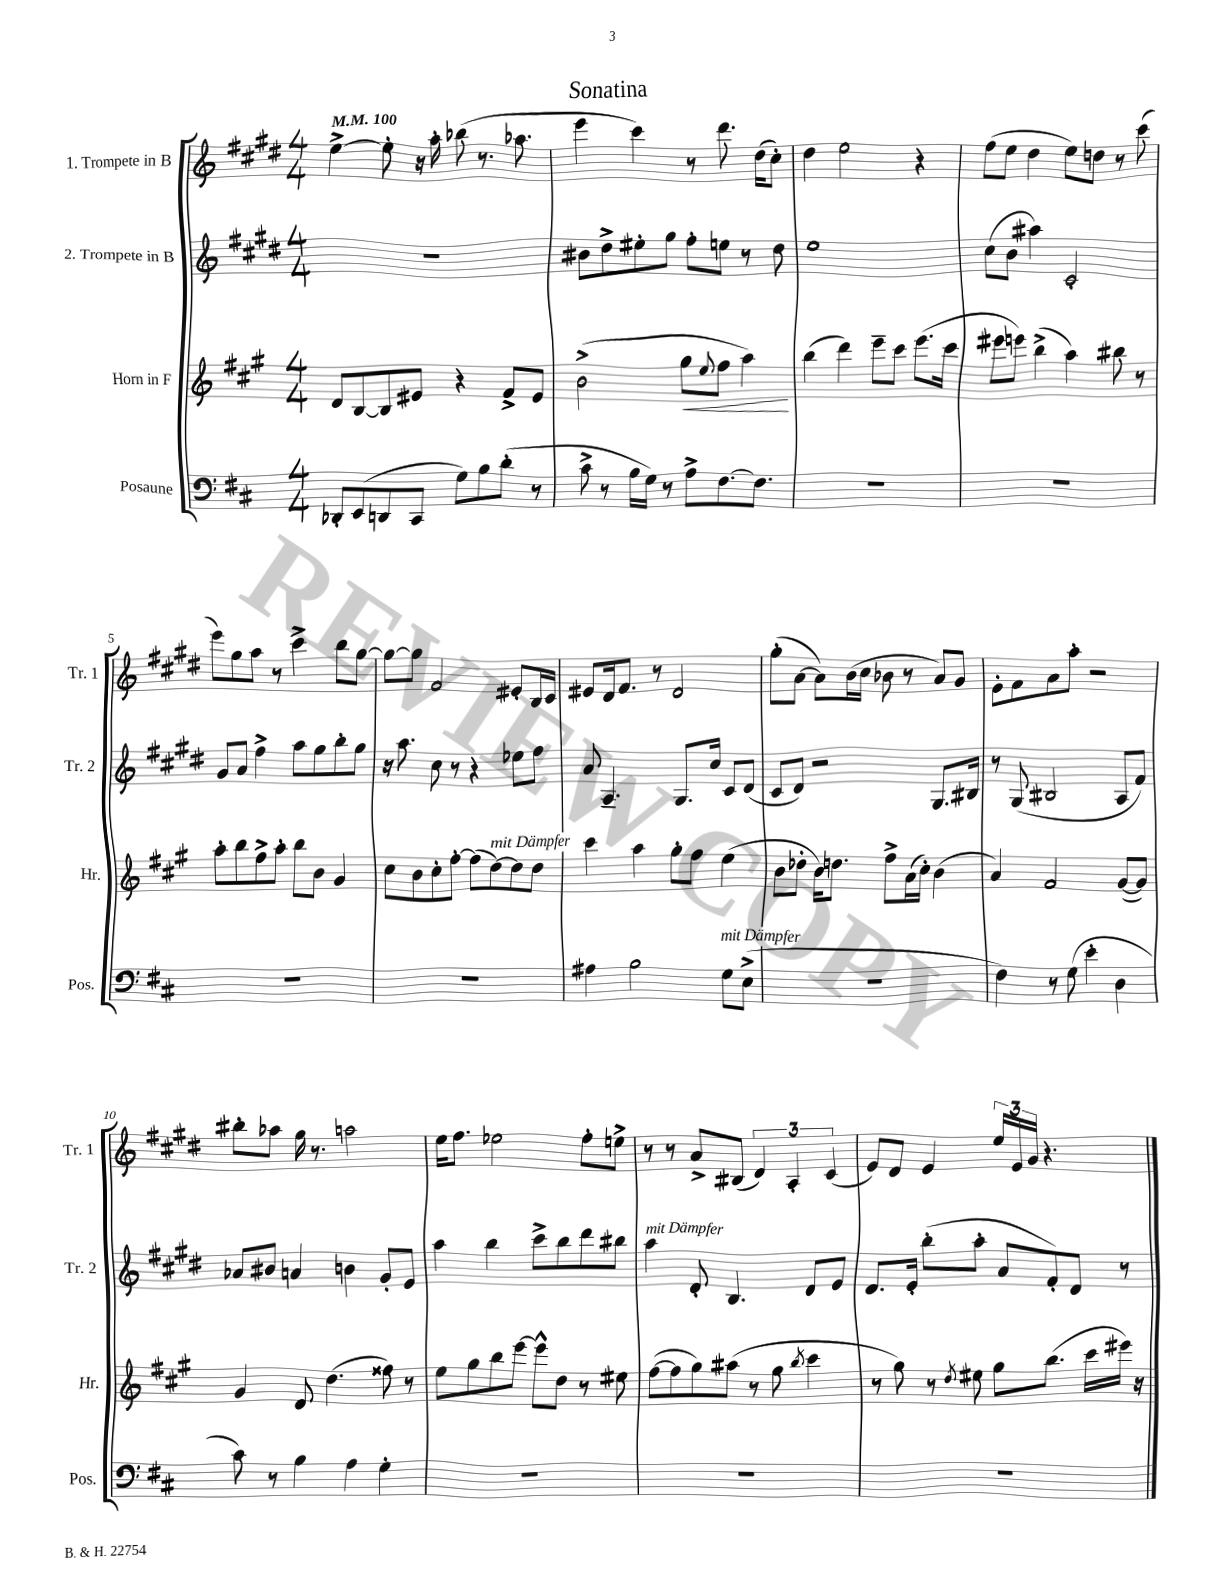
\header { title = "Sonatina" }
<<
\new StaffGroup <<
\new Staff = "s0" \with { instrumentName = "1. Trompete in B" shortInstrumentName = "Tr. 1" } {
    \clef treble \key e \major \numericTimeSignature \time 4/4 \tempo 4 = 100
    e''4~-> e''8-. r16 a''16-. bes''8( r8. aes''8. |
    e'''4 cis'''4) r8 dis'''8. dis''16( cis''8-.) |
    dis''4 e''2 r4 |
    fis''8( e''8 dis''4 e''8) d''8 r8 cis'''8( |
    e'''8) gis''8 a''8 r8 cis'''4-> b''8 gis''8~ |
    gis''8~ gis''8 fis'2 eis'8-. b16 cis'16 |
    eis'8 dis'16 fis'8. r8 dis'2 |
    gis''8-.( a'8~ a'8) b'16( cis''16 bes'8 r8 a'8) gis'8 |
    e'8-. fis'8 a'8 a''8-. r2 |
    bis''8-. aes''8 gis''16 r8. a''2 |
    e''16 fis''8. ees''2 fis''8-. e''8-> |
    r8 r8 a'8-> bis8( \tuplet 3/2 { dis'4) a4-. cis'4( } |
    e'8) dis'8 e'4 \tuplet 3/2 { e''16 e'16 gis'16 } r4. \bar "|." |
}
\new Staff = "s1" \with { instrumentName = "2. Trompete in B" shortInstrumentName = "Tr. 2" } {
    \clef treble \key e \major \numericTimeSignature \time 4/4
    R1 |
    bis'8 dis''8-> eis''8-. gis''8 fis''8-. e''8 r8 dis''8 |
    e''1 |
    cis''8( b'8 ais''4) cis'2-. |
    gis'8 a'8 fis''4-> a''8 gis''8 b''8-. gis''8 |
    r16 a''8. cis''8 r8 r4 ees''8 fis''8 |
    a'8 a4.-- gis8. cis''16 cis'8 dis'8( |
    cis'8 dis'8) r2 gis8. bis16 |
    r8 gis8( bis2 a8 fis'8) |
    aes'8 bis'8 a'4 b'4 gis'8-. e'8 |
    a''4 b''4 cis'''8-> b''8 dis'''8 bis''8 |
    a''4^\markup { \italic "mit Dämpfer" } dis'8-. b4. dis'8 e'8 |
    dis'8. e'16-. b''8-.( a''8-. a'8 fis'8-.) dis'8 r8 \bar "|." |
}
\new Staff = "s2" \with { instrumentName = "Horn in F" shortInstrumentName = "Hr." } {
    \clef treble \key a \major \numericTimeSignature \time 4/4
    d'8 b8~ b8 eis'8 r4 fis'8-> eis'8 |
    b'2->( gis''8\< \appoggiatura { e''8 } fis''8 a''4\!) |
    b''4( d'''4) e'''8-- cis'''8 e'''8.( cis'''16 |
    eis'''8 e'''8) b''4->( a''4) bis''8 r8 |
    a''8-. b''8 fis''8-> a''8-. b''8 b'8 gis'4 |
    cis''8 b'8 cis''8-. fis''8~-. fis''8( d''8~^\markup { \italic "mit Dämpfer" }) d''8 d''8 |
    cis'''4 a''4 gis''8-. fis''8 e''4( |
    b'8 des''8-. b'16) d''8. fis''8-> a'16( cis''16-.) b'4( |
    a'4) fis'2 gis'8~( gis'8) |
    gis'4 d'8 d''4.( fisis''8) r8 |
    e''8 gis''8 b''8 e'''8~ e'''8-^ d''8 r8 eis''8 |
    fis''8~( fis''8 gis''8) ais''8( r8 gis''8 \acciaccatura { b''8 } cis'''4 |
    r8 gis''8) r8 \acciaccatura { d''8 } eis''8 gis''8 b''8.( cis'''16 eis'''16) r16 \bar "|." |
}
\new Staff = "s3" \with { instrumentName = "Posaune" shortInstrumentName = "Pos." } {
    \clef bass \key d \major \numericTimeSignature \time 4/4
    des,8-. e,8( d,8 cis,8 g8) b8 d'8-.( r8 |
    cis'8-> r8 b16 g16) r8 a8-> fis8.~ fis8. |
    R1 |
    R1 |
    R1 |
    R1 |
    ais4 b2 g8^\markup { \italic "mit Dämpfer" } e8->( |
    R1 |
    fis4) r8 g8( e'4-. d4 |
    cis'8) r8 b4 a4 g4-. |
    R1 |
    R1 |
    R1 \bar "|." |
}
>>
>>
